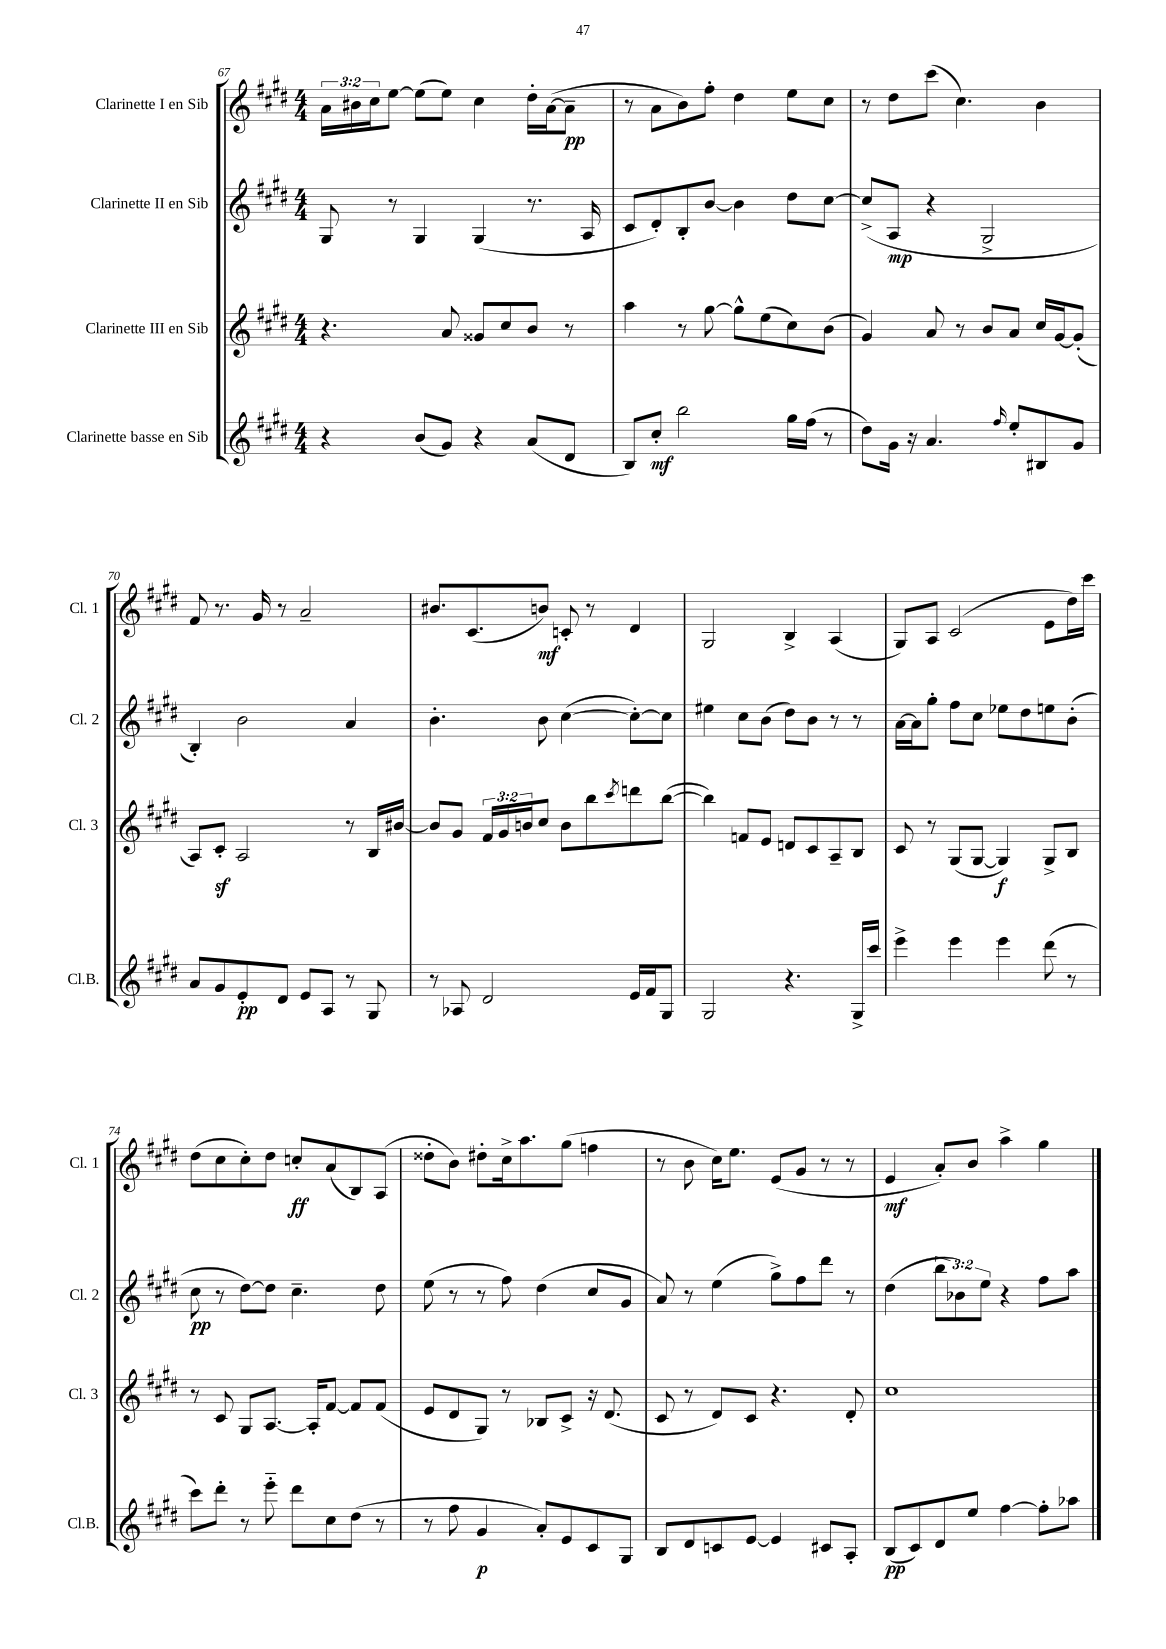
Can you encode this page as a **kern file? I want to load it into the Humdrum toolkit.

**kern	**dynam	**kern	**dynam	**kern	**dynam	**kern	**dynam
*part4	*part4	*part3	*part3	*part2	*part2	*part1	*part1
*staff4	*staff4	*staff3	*staff3	*staff2	*staff2	*staff1	*staff1
*I"Clarinette basse en Sib	*	*I"Clarinette III en Sib	*	*I"Clarinette II en Sib	*	*I"Clarinette I en Sib	*
*I'Cl.B.	*	*I'Cl. 3	*	*I'Cl. 2	*	*I'Cl. 1	*
*clefG2	*	*clefG2	*	*clefG2	*	*clefG2	*
*k[f#c#g#d#]	*	*k[f#c#g#d#]	*	*k[f#c#g#d#]	*	*k[f#c#g#d#]	*
*M4/4	*	*M4/4	*	*M4/4	*	*M4/4	*
=67	=67	=67	=67	=67	=67	=67	=67
4r	.	4.r	.	8G#/	.	24a\LL	.
.	.	.	.	.	.	24b#X\	.
.	.	.	.	.	.	24cc#\J	.
.	.	.	.	8r	.	[8ee\J	.
(8b/L	.	.	.	4G#/	.	(8ee\L]	.
8g#/J)	.	8a/	.	.	.	8ee\J)	.
4r	.	8g##X/L	.	(4G#/	.	4cc#\	.
.	.	8cc#/	.	.	.	.	.
(8a/L	.	8b/J	.	8.r	.	16dd#'\LL	.
.	.	.	.	.	.	([16a\J	.
8d#/J	.	8r	.	.	.	8a~\J]	pp
.	.	.	.	16A/	.	.	.
=68	=68	=68	=68	=68	=68	=68	=68
8B/L)	.	4aa\	.	8c#/L	.	8r	.
8cc#'/J	mf	.	.	8d#'/)	.	8a\L	.
2bb\	.	8r	.	8B'/	.	8b\)	.
.	.	[8gg#\	.	[8b/J	.	8ff#'\J	.
.	.	8gg#^^\L]	.	4b\]	.	4dd#\	.
.	.	(8ee\	.	.	.	.	.
16gg#\LL	.	8cc#\)	.	8dd#\L	.	8ee\L	.
(16ff#\JJ	.	.	.	.	.	.	.
8r	.	(8b\J	.	[8cc#\J	.	8cc#\J	.
=69	=69	=69	=69	=69	=69	=69	=69
8dd#\L)	.	4g#/)	.	(8cc#^/L]	.	8r	.
16g#\Jk	.	.	.	8A/J	mp	8dd#\L	.
16r	.	.	.	.	.	.	.
4.a/	.	8a/	.	4r	.	(8ccc#\J	.
.	.	8r	.	.	.	4.cc#\)	.
.	.	8b/L	.	2G#^/	.	.	.
16qqff#/	.	.	.	.	.	.	.
8ee'/L	.	8a/J	.	.	.	.	.
8B#X/	.	16cc#/LL	.	.	.	4b\	.
.	.	[16g#/J	.	.	.	.	.
8g#/J	.	(8g#'/J]	.	.	.	.	.
!!LO:LB:g=z
=70	=70	=70	=70	=70	=70	=70	=70
8a/L	.	8A/L)	.	4B'/)	.	8f#/	.
8g#/	.	8c#z'/J	.	.	.	8.r	.
8e'/	pp	2A/	.	2b\	.	.	.
.	.	.	.	.	.	16g#/	.
8d#/J	.	.	.	.	.	8r	.
8e/L	.	.	.	.	.	2a~/	.
8A/J	.	.	.	.	.	.	.
8r	.	8r	.	4a/	.	.	.
8G#/	.	16B/LL	.	.	.	.	.
.	.	[16b#X/JJ	.	.	.	.	.
=71	=71	=71	=71	=71	=71	=71	=71
8r	.	8b#/L]	.	4.b'\	.	8.b#X/L	.
8A-X/	.	8g#/J	.	.	.	.	.
.	.	.	.	.	.	(8.c#/	.
2d#/	.	24f#/LL	.	.	.	.	.
.	.	24g#/	.	.	.	.	.
.	.	24bn/J	.	.	.	.	.
.	.	8cc#/J	.	8b\	.	8bn/J)	mf
.	.	8b\L	.	([4cc#\	.	8cn'/	.
.	.	8bb\	.	.	.	8r	.
.	.	8qccc#/	.	.	.	.	.
16e/LL	.	8dddn\	.	8cc#'\L_)	.	4d#/	.
16f#/J	.	.	.	.	.	.	.
8G#/J	.	([8bb\J	.	8cc#\J]	.	.	.
=72	=72	=72	=72	=72	=72	=72	=72
2G#/	.	4bb\])	.	4ee#X\	.	2G#/	.
.	.	8fn/L	.	8cc#\L	.	.	.
.	.	8e/J	.	(8b\J	.	.	.
4.r	.	8dn/L	.	8dd#\L)	.	4B^/	.
.	.	8c#/	.	8b\J	.	.	.
.	.	8A~/	.	8r	.	(4A/	.
16G#^/LL	.	8B/J	.	8r	.	.	.
16ccc#/JJ	.	.	.	.	.	.	.
=73	=73	=73	=73	=73	=73	=73	=73
4eee^\	.	8c#/	.	[16a\LL	.	8G#/L)	.
.	.	.	.	16a\J]	.	.	.
.	.	8r	.	8gg#'\J	.	8A/J	.
4eee\	.	(8G#/L	.	8ff#\L	.	(2c#/	.
.	.	[8G#/J	.	8cc#\J	.	.	.
4eee\	.	4G#/])	f	8ee-X\L	.	.	.
.	.	.	.	8dd#\	.	.	.
(8ddd#\	.	8G#^/L	.	8een\	.	8e\L	.
8r	.	8B/J	.	(8b'\J	.	16dd#\L)	.
.	.	.	.	.	.	16ccc#\JJ	.
!!LO:LB:g=z
=74	=74	=74	=74	=74	=74	=74	=74
8ccc#\L)	.	8r	.	8cc#\	pp	(8dd#\L	.
8ddd#'\J	.	8c#/	.	8r	.	8cc#\	.
8r	.	8G#/L	.	[8dd#\L)	.	8cc#'\)	.
8eee\	.	[8.A/J	.	8dd#\J]	.	8dd#\J	.
8ddd#\L	.	.	.	4.cc#~\	.	8ccn'/L	ff
.	.	16A'/KL]	.	.	.	.	.
8cc#\	.	[8f#/J	.	.	.	(8a/	.
(8dd#\J	.	8f#/L]	.	.	.	8B/)	.
8r	.	(8f#/J	.	8dd#\	.	(8A/J	.
=75	=75	=75	=75	=75	=75	=75	=75
8r	.	8e/L	.	(8ee\	.	8dd##X'\L	.
8ff#\	.	8d#/	.	8r	.	8b\J)	.
4g#/	p	8G#/J)	.	8r	.	8dd#X'\L	.
.	.	8r	.	8ff#\)	.	16cc#^\k	.
.	.	.	.	.	.	8.aa\	.
8a'/L)	.	8B-X/L	.	(4dd#\	.	.	.
8e/	.	8c#^/J	.	.	.	(8gg#\J	.
8c#/	.	16r	.	8cc#/L	.	4ffn\	.
.	.	(8.d#/	.	.	.	.	.
8G#/J	.	.	.	8g#/J	.	.	.
=76	=76	=76	=76	=76	=76	=76	=76
8B/L	.	8c#/	.	8a/)	.	8r	.
8d#/	.	8r	.	8r	.	8b\	.
8cn/	.	8d#/L)	.	(4ee\	.	16cc#\KL)	.
.	.	.	.	.	.	8.ee\J	.
[8e/J	.	8c#/J	.	.	.	.	.
4e/]	.	4.r	.	8gg#^\L)	.	(8e/L	.
.	.	.	.	8ff#\	.	8g#/J	.
8c#X/L	.	.	.	8ddd#\J	.	8r	.
8A'/J	.	8d#'/	.	8r	.	8r	.
=77	=77	=77	=77	=77	=77	=77	=77
(8B/L	pp	1cc#	.	(4dd#\	.	4e/	mf
8c#/)	.	.	.	.	.	.	.
8d#/	.	.	.	12bb\L	.	8a'/L)	.
.	.	.	.	12b-X\)	.	.	.
8ee/J	.	.	.	.	.	8b/J	.
.	.	.	.	12ee\J	.	.	.
[4ff#\	.	.	.	4r	.	4aa^\	.
8ff#'\L]	.	.	.	8ff#\L	.	4gg#\	.
8aa-X\J	.	.	.	8aa\J	.	.	.
==	==	==	==	==	==	==	==
*-	*-	*-	*-	*-	*-	*-	*-
